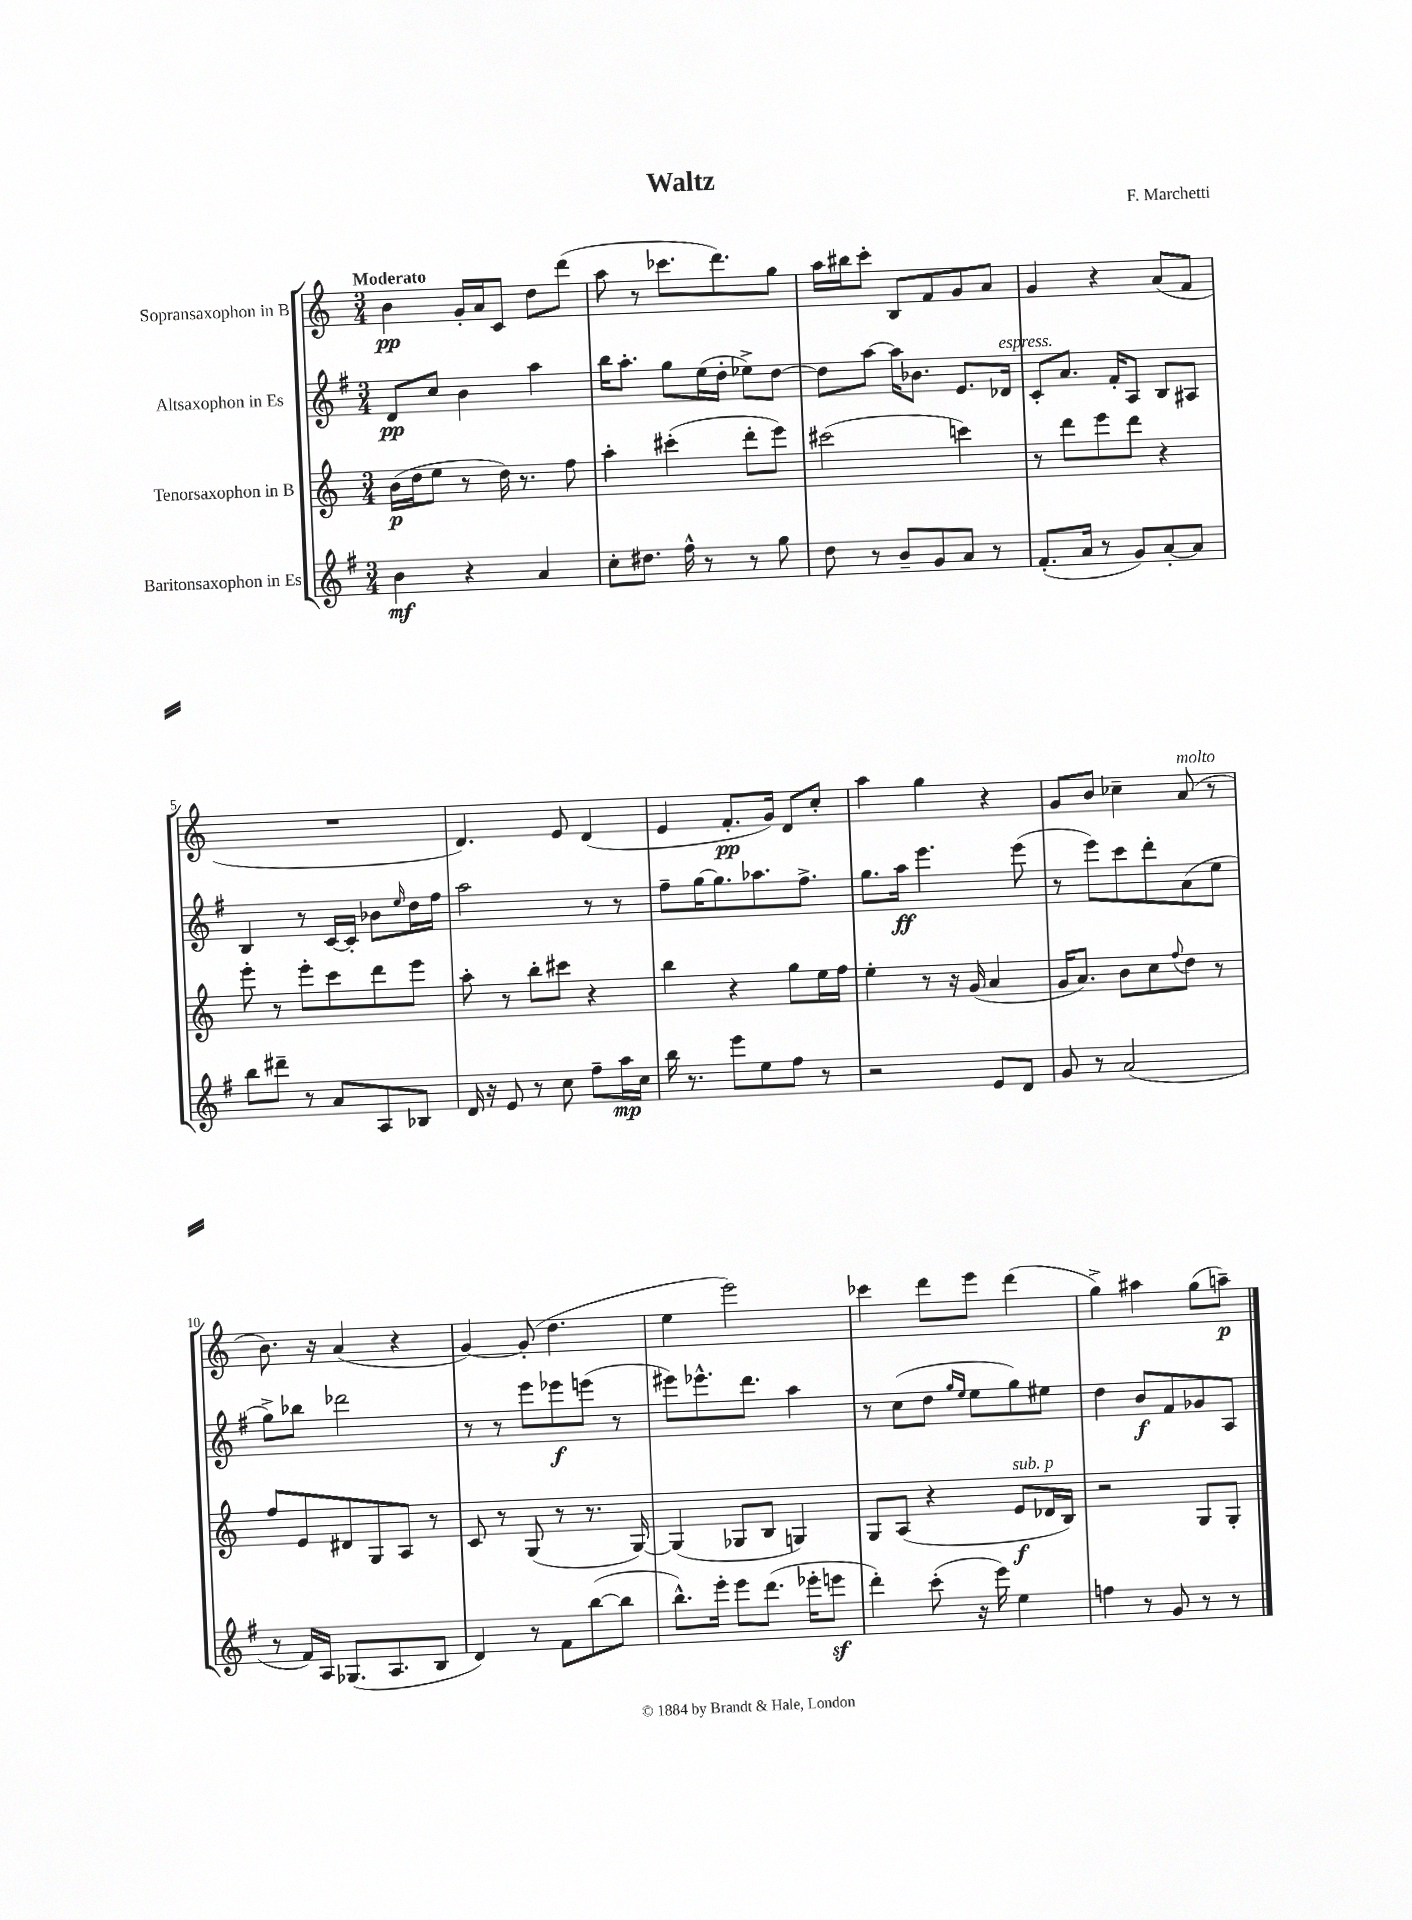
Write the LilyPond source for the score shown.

\header { title = "Waltz" composer = "F. Marchetti" }
<<
\new StaffGroup <<
\new Staff = "s0" \with { instrumentName = "Sopransaxophon in B" } {
    \clef treble \key c \major \numericTimeSignature \time 3/4 \tempo "Moderato"
    b'4\pp g'16-. a'16 c'8 d''8 d'''8( |
    a''8 r8 ces'''8. d'''8.) g''8 |
    a''16 bis''16 c'''8-. b8 f'8 g'8 a'8 |
    g'4 r4 a'8( f'8 |
    R2. |
    d'4.) e'8 d'4( |
    e'4 f'8.-.\pp g'16) d'8 c''8-. |
    a''4 g''4 r4 |
    g'8 b'8 ces''4-- a'8^\markup { \italic "molto" }( r8 |
    b'8.) r16 a'4( r4 |
    g'4~) g'8-.( d''4. |
    e''4 e'''2) |
    ces'''4 d'''8 e'''8 d'''4( |
    g''4->) ais''4 g''8( a''8--\p) \bar "|." |
}
\new Staff = "s1" \with { instrumentName = "Altsaxophon in Es" } {
    \clef treble \key g \major \numericTimeSignature \time 3/4
    d'8\pp c''8 b'4 a''4 |
    b''16 a''8.-. g''8 e''16( d''16-. ees''8->) d''8~ |
    d''8 a''8~ a''16 bes'8. e'8. des'16^\markup { \italic "espress." } |
    c'8-. a'8. fis'16-. a8 b8 ais8 |
    b4 r8 c'16~ c'16-. bes'8 \grace { e''16 } d''16 fis''16 |
    a''2 r8 r8 |
    fis''8-- g''16~ g''8. aes''8. fis''8.-> |
    g''8. a''16\ff e'''4. e'''8( |
    r8 e'''8) c'''8 d'''8-. a'8( e''8 |
    g''8->) bes''8 des'''2 |
    r8 r8 e'''8 ees'''8\f e'''8( r8 |
    eis'''8) ees'''8.-^ d'''8. a''4 |
    r8 c''8( d''8 \grace { g''16 e''16 } e''8 g''8) eis''8 |
    d''4 b'8\f fis'8 ges'8 a8 \bar "|." |
}
\new Staff = "s2" \with { instrumentName = "Tenorsaxophon in B" } {
    \clef treble \key c \major \numericTimeSignature \time 3/4
    b'16\p( d''16 e''8 r8 d''16) r8. f''8 |
    a''4-. cis'''4-.( d'''8-. e'''8) |
    cis'''2( c'''4) |
    r8 d'''8 e'''8 d'''8 r4 |
    e'''8-. r8 e'''8-. c'''8 d'''8 e'''8 |
    a''8-. r8 b''8-. cis'''8 r4 |
    b''4 r4 g''8 e''16 f''16 |
    e''4-. r8 r16 g'16( a'4 |
    g'16 a'8.) b'8 c''8 \appoggiatura { f''8 } d''8 r8 |
    f''8 e'8 dis'8 g8 a8 r8 |
    c'8 r8 g8( r8 r8. g16~) |
    g4( ges8 b8 g4) |
    g8 a8( r4 e'8\f^\markup { \italic "sub. p" } des'16 b16) |
    r2 g8 g8-. \bar "|." |
}
\new Staff = "s3" \with { instrumentName = "Baritonsaxophon in Es" } {
    \clef treble \key g \major \numericTimeSignature \time 3/4
    b'4\mf r4 a'4 |
    c''8-. dis''8. fis''16-^ r8 r8 g''8 |
    d''8 r8 b'8-- g'8 a'8 r8 |
    fis'8.-.( a'16 r8 g'8) a'8~-. a'8 |
    b''8 dis'''8-- r8 a'8 a8 bes8 |
    d'16 r16 e'8 r8 c''8 fis''8-- a''16\mp c''16 |
    b''16 r8. e'''8 e''8 fis''8 r8 |
    r2 e'8 d'8 |
    g'8 r8 a'2( |
    r8 fis'16) a16 ges8.( a8. b8 |
    d'4) r8 fis'8 b''8~( b''8 |
    b''8.-^) e'''16-. e'''8 d'''8.( ees'''16-. e'''8\sf |
    d'''4-.) c'''8-.( r16 e'''16) e''4 |
    f''4 r8 g'8 r8 r8 \bar "|." |
}
>>
>>
